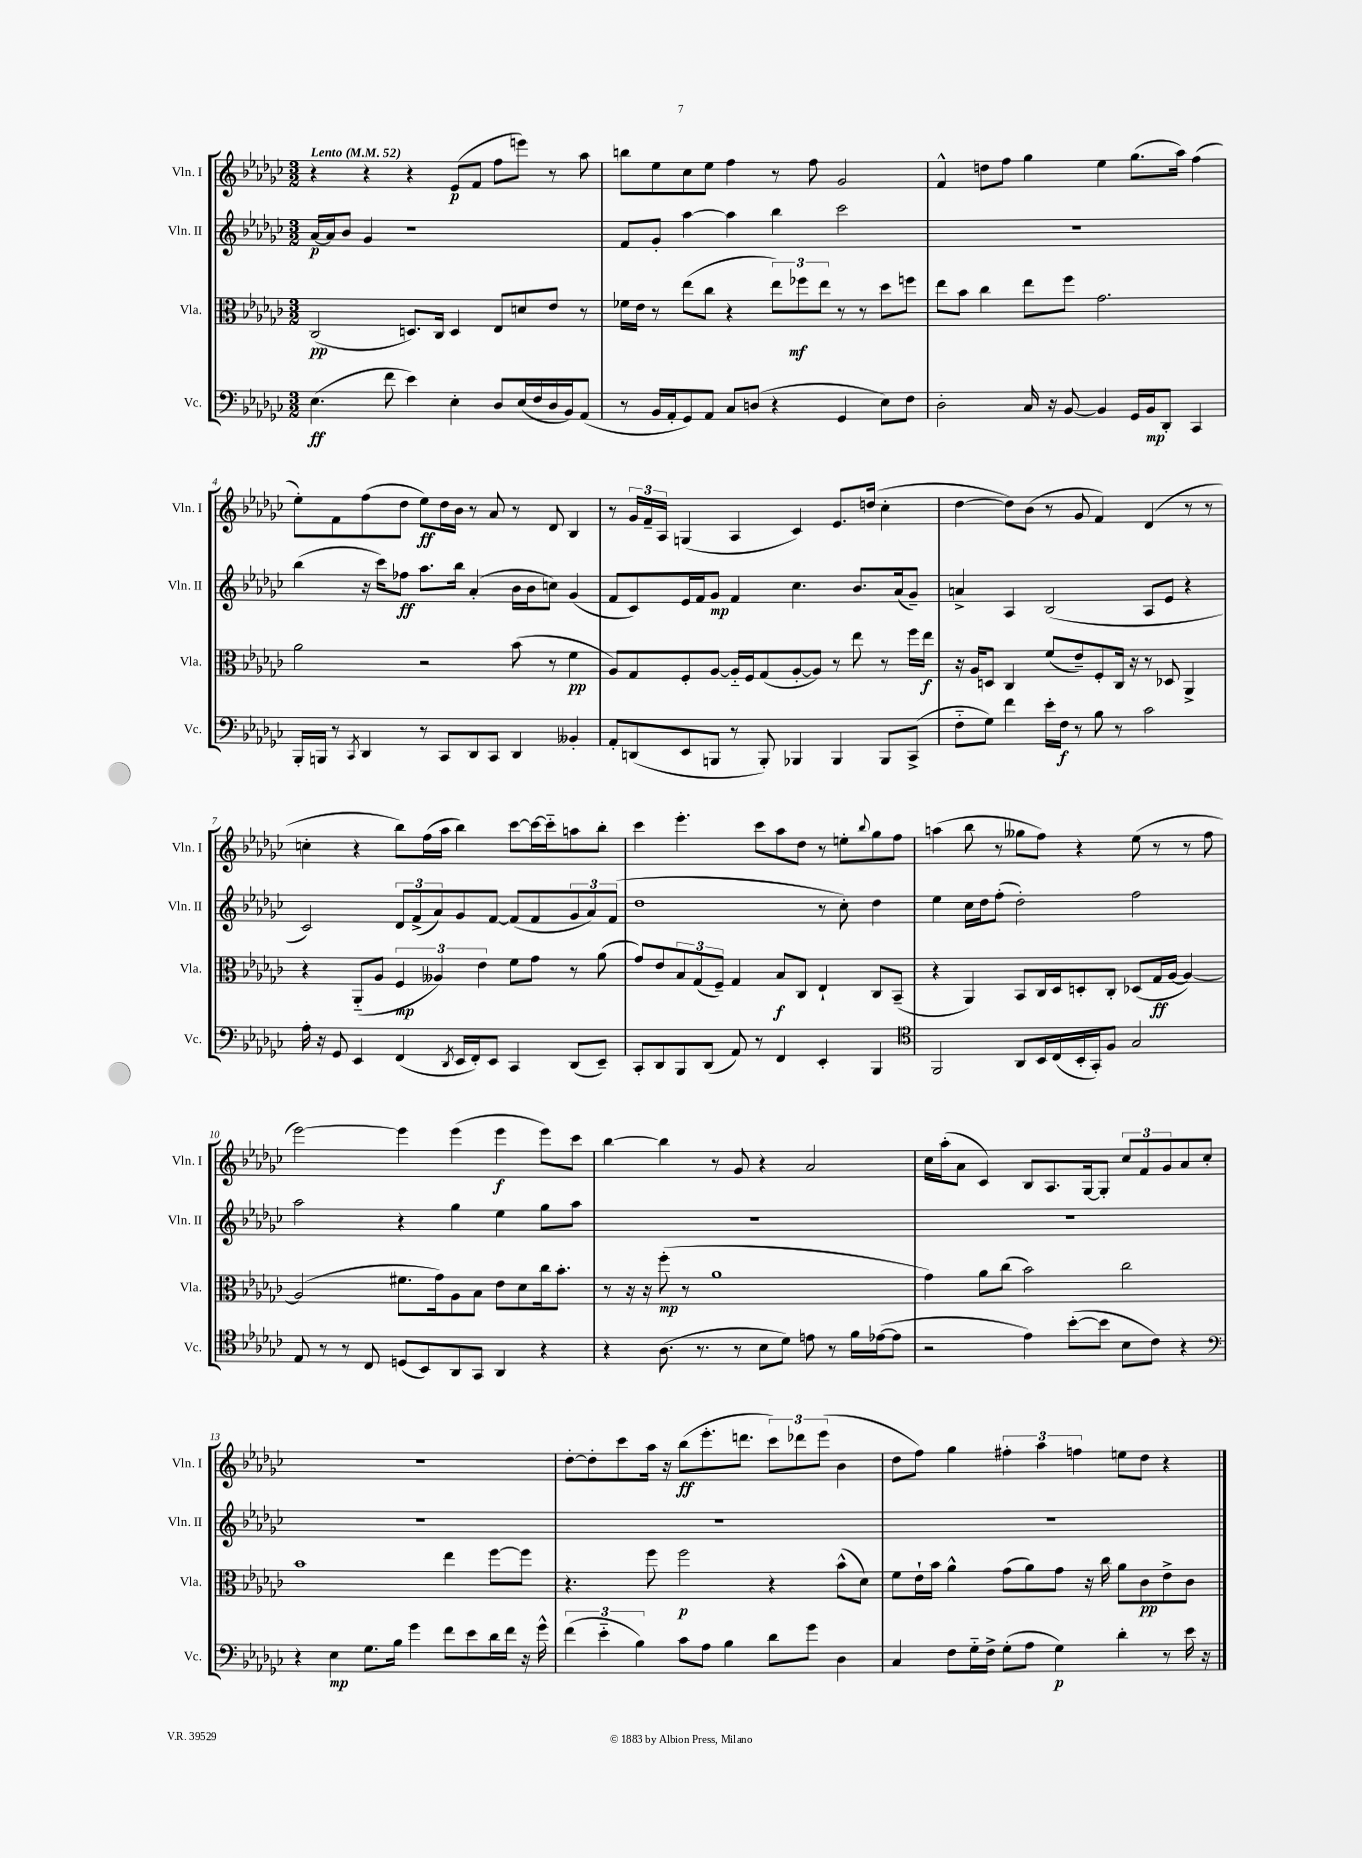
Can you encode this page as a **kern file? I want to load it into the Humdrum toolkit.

**kern	**dynam	**kern	**dynam	**kern	**dynam	**kern	**dynam
*part4	*part4	*part3	*part3	*part2	*part2	*part1	*part1
*staff4	*staff4	*staff3	*staff3	*staff2	*staff2	*staff1	*staff1
*I"Vc.	*	*I"Vla.	*	*I"Vln. II	*	*I"Vln. I	*
*I'Vc.	*	*I'Vla.	*	*I'Vln. II	*	*I'Vln. I	*
*clefF4	*	*clefC3	*	*clefG2	*	*clefG2	*
*k[b-e-a-d-g-c-]	*	*k[b-e-a-d-g-c-]	*	*k[b-e-a-d-g-c-]	*	*k[b-e-a-d-g-c-]	*
*M3/2	*	*M3/2	*	*M3/2	*	*M3/2	*
*MM52	*	*MM52	*	*MM52	*	*MM52	*
=1	=1	=1	=1	=1	=1	=1	=1
!	!	!	!	!	!	!LO:TX:a:B:t=Lento	!
(4.E-\	ff	(2C-/	pp	[16a-/LL	p	4r	.
.	.	.	.	16a-/J]	.	.	.
.	.	.	.	8b-/J	.	.	.
.	.	.	.	4g-/	.	4r	.
8f\	.	.	.	.	.	.	.
4e-\)	.	8.Dn/L)	.	1r	.	4r	.
.	.	16C-/Jk	.	.	.	.	.
4E-'\	.	4D/	.	.	.	(8e-/L	p
.	.	.	.	.	.	8f/J	.
8D-/L	.	8E-/L	.	.	.	8ff\L	.
(16E-/L	.	8dn/	.	.	.	8eeen\J)	.
16F/	.	.	.	.	.	.	.
16D-/	.	8e-/J	.	.	.	8r	.
16BB-/J)	.	.	.	.	.	.	.
(8AA-/J	.	8r	.	.	.	8aa-\	.
=2	=2	=2	=2	=2	=2	=2	=2
8r	.	16f-X\LL	.	8f/L	.	8bbn\L	.
.	.	16e-\JJ	.	.	.	.	.
16BB-/LL	.	8r	.	8g-'/J	.	8ee-\	.
16AA-'/J	.	.	.	.	.	.	.
8GG-/)	.	(8ee-\L	.	[4aa-\	.	8cc-\	.
8AA-/J	.	8cc-\J	.	.	.	8ee-\J	.
8C-/L	.	4r	.	4aa-\]	.	4ff\	.
(8Dn/J	.	.	.	.	.	.	.
4r	.	12ee-\L)	.	4bb-\	.	8r	.
.	.	12ff-X\	mf	.	.	.	.
.	.	.	.	.	.	8ff\	.
.	.	12ee-\J	.	.	.	.	.
4GG-/	.	8r	.	2ccc-\	.	2g-/	.
.	.	8r	.	.	.	.	.
8E-\L)	.	8dd-\L	.	.	.	.	.
8F\J	.	8ffn\J	.	.	.	.	.
=3	=3	=3	=3	=3	=3	=3	=3
2D-'\	.	8ee-\L	.	1.r	.	4f^^/	.
.	.	8b-\J	.	.	.	.	.
.	.	4cc-\	.	.	.	8ddn\L	.
.	.	.	.	.	.	8ff\J	.
16C-/	.	8ee-\L	.	.	.	4gg-\	.
16r	.	.	.	.	.	.	.
[8BB-/	.	8ff\J	.	.	.	.	.
4BB-/]	.	2.g-\	.	.	.	4ee-\	.
16GG-/LL	.	.	.	.	.	(8.gg-\L	.
16BB-/J	mp	.	.	.	.	.	.
8DD-'/J	.	.	.	.	.	.	.
.	.	.	.	.	.	16aa-\Jk)	.
4CC-/	.	.	.	.	.	(4ff\	.
!!LO:LB:g=z
=4	=4	=4	=4	=4	=4	=4	=4
16BBB-'/LL	.	2a-\	.	(4bb-\	.	8ee-'\L)	.
16BBBn/JJ	.	.	.	.	.	.	.
8r	.	.	.	.	.	8f\	.
8qCC-/	.	.	.	.	.	.	.
4DD-/	.	.	.	16r	.	(8ff\	.
.	.	.	.	16ccc-\KL)	.	.	.
.	.	.	.	8ff-X\J	ff	8dd-\J	.
8r	.	2r	.	8.aa-\L	.	8ee-\L)	ff
8CC-/L	.	.	.	.	.	16dd-\L	.
.	.	.	.	16bb-\Jk	.	16b-\JJ	.
8DD-/	.	.	.	(4a-'/	.	8r	.
8CC-/J	.	.	.	.	.	8a-/	.
4DD-/	.	(8b-\	.	16b-\LL	.	8r	.
.	.	.	.	16b-\J	.	.	.
.	.	8r	.	8ccn\J)	.	8d-/	.
4BB--X'/	.	4f\	pp	(4g-/	.	4B-/	.
=5	=5	=5	=5	=5	=5	=5	=5
8AA-'/L	.	8A-/L)	.	8f/L	.	8r	.
(8DDn/	.	8G-/	.	8c-/)	.	24g-/LL	.
.	.	.	.	.	.	24f~/	.
.	.	.	.	.	.	24A-/JJ	.
8EE-/	.	8F'/	.	16e-/L	.	(4Gn/	.
.	.	.	.	16f/J	.	.	.
8BBBn/J	.	[8A-/J	.	8g-/J	mp	.	.
8r	.	16A-/LL]	.	4f/	.	4A-/	.
.	.	16F/J	.	.	.	.	.
8BBB'/)	.	(8G-/	.	.	.	.	.
4BBB-X/	.	[8A-'/	.	4.cc-\	.	4c-/)	.
.	.	8A-/J])	.	.	.	.	.
4BBB-/	.	8r	.	.	.	8.e-/L	.
.	.	8ee-\	.	8.b-/L	.	.	.
.	.	.	.	.	.	(16ddn/Jk	.
8BBB-/L	.	8r	.	.	.	4cc-'\	.
.	.	.	.	(16a-/k	.	.	.
(8CC-^/J	.	16ff\LL	.	8g-~/J)	.	.	.
.	.	16ee-\JJ	f	.	.	.	.
=6	=6	=6	=6	=6	=6	=6	=6
8F\L	.	16r	.	4an^/	.	[4dd-\	.
.	.	16A-/KL	.	.	.	.	.
8G-\J)	.	8Dn/J	.	.	.	.	.
4f\	.	4C-/	.	4A-/	.	8dd-\L])	.
.	.	.	.	.	.	(8b-\J	.
16e-'\LL	.	(8f/L	.	(2B-/	.	8r	.
16F\JJ	f	.	.	.	.	.	.
8r	.	8e-~/)	.	.	.	8g-/	.
8B-\	.	8F'/	.	.	.	4f/)	.
8r	.	16C-/Jk	.	.	.	.	.
.	.	16r	.	.	.	.	.
2c-\	.	8r	.	8A-/L	.	(4d-/	.
.	.	8D-X/	.	8e-/J	.	.	.
.	.	4AA-^/	.	4r	.	8r	.
.	.	.	.	.	.	8r	.
!!LO:LB:g=z
=7	=7	=7	=7	=7	=7	=7	=7
16A-'\	.	4r	.	2c-/)	.	4ccn'\	.
16r	.	.	.	.	.	.	.
8GG-/	.	.	.	.	.	.	.
4EE-/	.	(8AA-/L	.	.	.	4r	.
.	.	8A-/J	.	.	.	.	.
(4FF/	.	6F/	mp	12d-/L	.	8bb-\L)	.
.	.	.	.	(12f^/	.	.	.
.	.	.	.	.	.	(16ff\L	.
.	.	6A--X/)	.	12a-/)	.	.	.
.	.	.	.	.	.	16aa-\JJ	.
8qDD-/	.	.	.	.	.	.	.
16EE-/LL	.	.	.	8g-/	.	4bb-\)	.
16FF'/J)	.	.	.	.	.	.	.
.	.	6e-\	.	.	.	.	.
8EE-/J	.	.	.	[8f/J	.	.	.
4CC-/	.	8f\L	.	(8f/L]	.	[8ccc-\L	.
.	.	8g-\J	.	8f/	.	16ccc-\L_	.
.	.	.	.	.	.	16ccc-\J]	.
(8DD-/L	.	8r	.	12g-/	.	8aan\	.
.	.	.	.	12a-/)	.	.	.
8EE-~/J)	.	(8a-\	.	.	.	8bb-'\J	.
.	.	.	.	(12f/J	.	.	.
=8	=8	=8	=8	=8	=8	=8	=8
8CC-'/L	.	8g-/L)	.	1dd-	.	4ccc-\	.
8DD-/	.	8e-/	.	.	.	.	.
8BBB-/	.	12B-/	.	.	.	4.eee-'\	.
.	.	(12G-/	.	.	.	.	.
(8DD-/J	.	.	.	.	.	.	.
.	.	12F~/J)	.	.	.	.	.
8AA-/)	.	4G-/	.	.	.	.	.
8r	.	.	.	.	.	8ccc-\L	.
4FF/	.	8B-/L	f	.	.	8aa-\	.
.	.	8C-/J	.	.	.	8dd-\J	.
4EE-'/	.	4E-`/	.	8r	.	8r	.
.	.	.	.	8cc-'\)	.	8een'\L	.
.	.	.	.	.	.	8qqbb-/	.
4BBB-/	.	8C-/L	.	4dd-\	.	8gg-\	.
.	.	(8BB-~/J	.	.	.	8ff\J	.
=9	=9	=9	=9	=9	=9	=9	=9
*clefC4	*	*	*	*	*	*	*
2FF/	.	4r	.	4ee-\	.	(4aan\	.
.	.	4AA-/)	.	16cc-\LL	.	8bb-\	.
.	.	.	.	16dd-\J	.	.	.
.	.	.	.	(8ff'\J	.	8r	.
8AA-/L	.	8BB-/L	.	2dd-'\)	.	8gg--X\L	.
16BB-/L	.	16C-/L	.	.	.	8ff\J)	.
(16C-/	.	16D-/J	.	.	.	.	.
16BB-'/	.	8Dn'/	.	.	.	4r	.
16GG-'/J)	.	.	.	.	.	.	.
8F/J	.	8C-'/J	.	.	.	.	.
2G-/	.	(8D-X/L	.	2ff\	.	(8ee-\	.
.	.	16G-/L	ff	.	.	8r	.
.	.	[16A-/JJ	.	.	.	.	.
.	.	4A-/_)	.	.	.	8r	.
.	.	.	.	.	.	8ff\	.
!!LO:LB:g=z
=10	=10	=10	=10	=10	=10	=10	=10
8E-/	.	(2A-/]	.	2aa-\	.	[2eee-\)	.
8r	.	.	.	.	.	.	.
8r	.	.	.	.	.	.	.
8C-/	.	.	.	.	.	.	.
(8Dn/L	.	8.f#X\L	.	4r	.	4eee-\]	.
8BB-/)	.	.	.	.	.	.	.
.	.	16g-\k)	.	.	.	.	.
8AA-/	.	8A-\	.	4gg-\	.	(4eee-\	.
8GG-/J	.	8B-\J	.	.	.	.	.
4AA-/	.	8e-\L	.	4ee-\	.	4eee-\	f
.	.	8d-\	.	.	.	.	.
4r	.	16cc-\k	.	8gg-\L	.	8eee-\L)	.
.	.	8.b-'\J	.	.	.	.	.
.	.	.	.	8aa-\J	.	8ccc-\J	.
=11	=11	=11	=11	=11	=11	=11	=11
4r	.	8r	.	1.r	.	[4bb-\	.
.	.	16r	.	.	.	.	.
.	.	16r	.	.	.	.	.
(8.A-\	.	(8ff'\	mp	.	.	4bb-\]	.
.	.	8r	.	.	.	.	.
8.r	.	.	.	.	.	.	.
.	.	1a-	.	.	.	8r	.
8r	.	.	.	.	.	8g-/	.
8B-\L	.	.	.	.	.	4r	.
8d-\J)	.	.	.	.	.	.	.
8en\	.	.	.	.	.	2a-/	.
8r	.	.	.	.	.	.	.
16f\LL	.	.	.	.	.	.	.
([16e-X\J	.	.	.	.	.	.	.
8e-\J]	.	.	.	.	.	.	.
=12	=12	=12	=12	=12	=12	=12	=12
2r	.	4g-\)	.	1.r	.	16cc-\LL	.
.	.	.	.	.	.	(16aa-'\J	.
.	.	.	.	.	.	8a-\J	.
.	.	8a-\L	.	.	.	4c-/)	.
.	.	(8cc-\J	.	.	.	.	.
4e-\)	.	2b-\)	.	.	.	8B-/L	.
.	.	.	.	.	.	8.A-/	.
([8b-'\L	.	.	.	.	.	.	.
.	.	.	.	.	.	[16G-/k	.
8b-\J]	.	.	.	.	.	8G-'/J]	.
8B-\L	.	2cc-\	.	.	.	12cc-/L	.
.	.	.	.	.	.	12f/	.
8c-\J)	.	.	.	.	.	.	.
.	.	.	.	.	.	12g-/	.
4r	.	.	.	.	.	8a-/	.
.	.	.	.	.	.	8cc-'/J	.
!!LO:LB:g=z
=13	=13	=13	=13	=13	=13	=13	=13
*clefF4	*	*	*	*	*	*	*
4r	.	1b-	.	1.r	.	1.r	.
4E-\	mp	.	.	.	.	.	.
8.G-\L	.	.	.	.	.	.	.
16B-\Jk	.	.	.	.	.	.	.
4g-\	.	.	.	.	.	.	.
8f\L	.	4ee-\	.	.	.	.	.
8e-\	.	.	.	.	.	.	.
16d-\L	.	[8ff\L	.	.	.	.	.
16f\JJ	.	.	.	.	.	.	.
16r	.	8ff\J]	.	.	.	.	.
16g-^^\	.	.	.	.	.	.	.
=14	=14	=14	=14	=14	=14	=14	=14
(6f\	.	4.r	.	1.r	.	[8dd-'\L	.
.	.	.	.	.	.	8dd-'\]	.
6e-\	.	.	.	.	.	.	.
.	.	.	.	.	.	8ccc-\	.
6B-\)	.	.	.	.	.	.	.
.	.	8ff\	.	.	.	16aa-\Jk	.
.	.	.	.	.	.	16r	.
8c-\L	.	2ff\	p	.	.	(8bb-\L	ff
8A-\J	.	.	.	.	.	8.eee-'\	.
4B-\	.	.	.	.	.	.	.
.	.	.	.	.	.	8.dddn\J	.
8d-\L	.	4r	.	.	.	12ccc-\L)	.
.	.	.	.	.	.	12ddd-X\	.
8g-\J	.	.	.	.	.	.	.
.	.	.	.	.	.	(12eee-\J	.
4D-\	.	(8b-^^\L	.	.	.	4b-\	.
.	.	8d-\J)	.	.	.	.	.
=15	=15	=15	=15	=15	=15	=15	=15
4C-/	.	8f\L	.	1.r	.	8dd-\L	.
.	.	16e-`\L	.	.	.	8ff\J)	.
.	.	16b-\JJ	.	.	.	.	.
8F\L	.	4a-^^\	.	.	.	4gg-\	.
16G-\L	.	.	.	.	.	.	.
16F^\JJ	.	.	.	.	.	.	.
(8G-'\L	.	(8g-\L	.	.	.	6ff#X'\	.
8A-\J	.	8a-\)	.	.	.	.	.
.	.	.	.	.	.	6aa-\	.
4G-\)	p	8g-\J	.	.	.	.	.
.	.	.	.	.	.	6ffn\	.
.	.	16r	.	.	.	.	.
.	.	16cc-\	.	.	.	.	.
4d-'\	.	8a-\L	.	.	.	8een\L	.
.	.	8c-\	pp	.	.	8dd-\J	.
8r	.	8e-^\	.	.	.	4r	.
16e-\	.	8c-\J	.	.	.	.	.
16r	.	.	.	.	.	.	.
==	==	==	==	==	==	==	==
*-	*-	*-	*-	*-	*-	*-	*-
